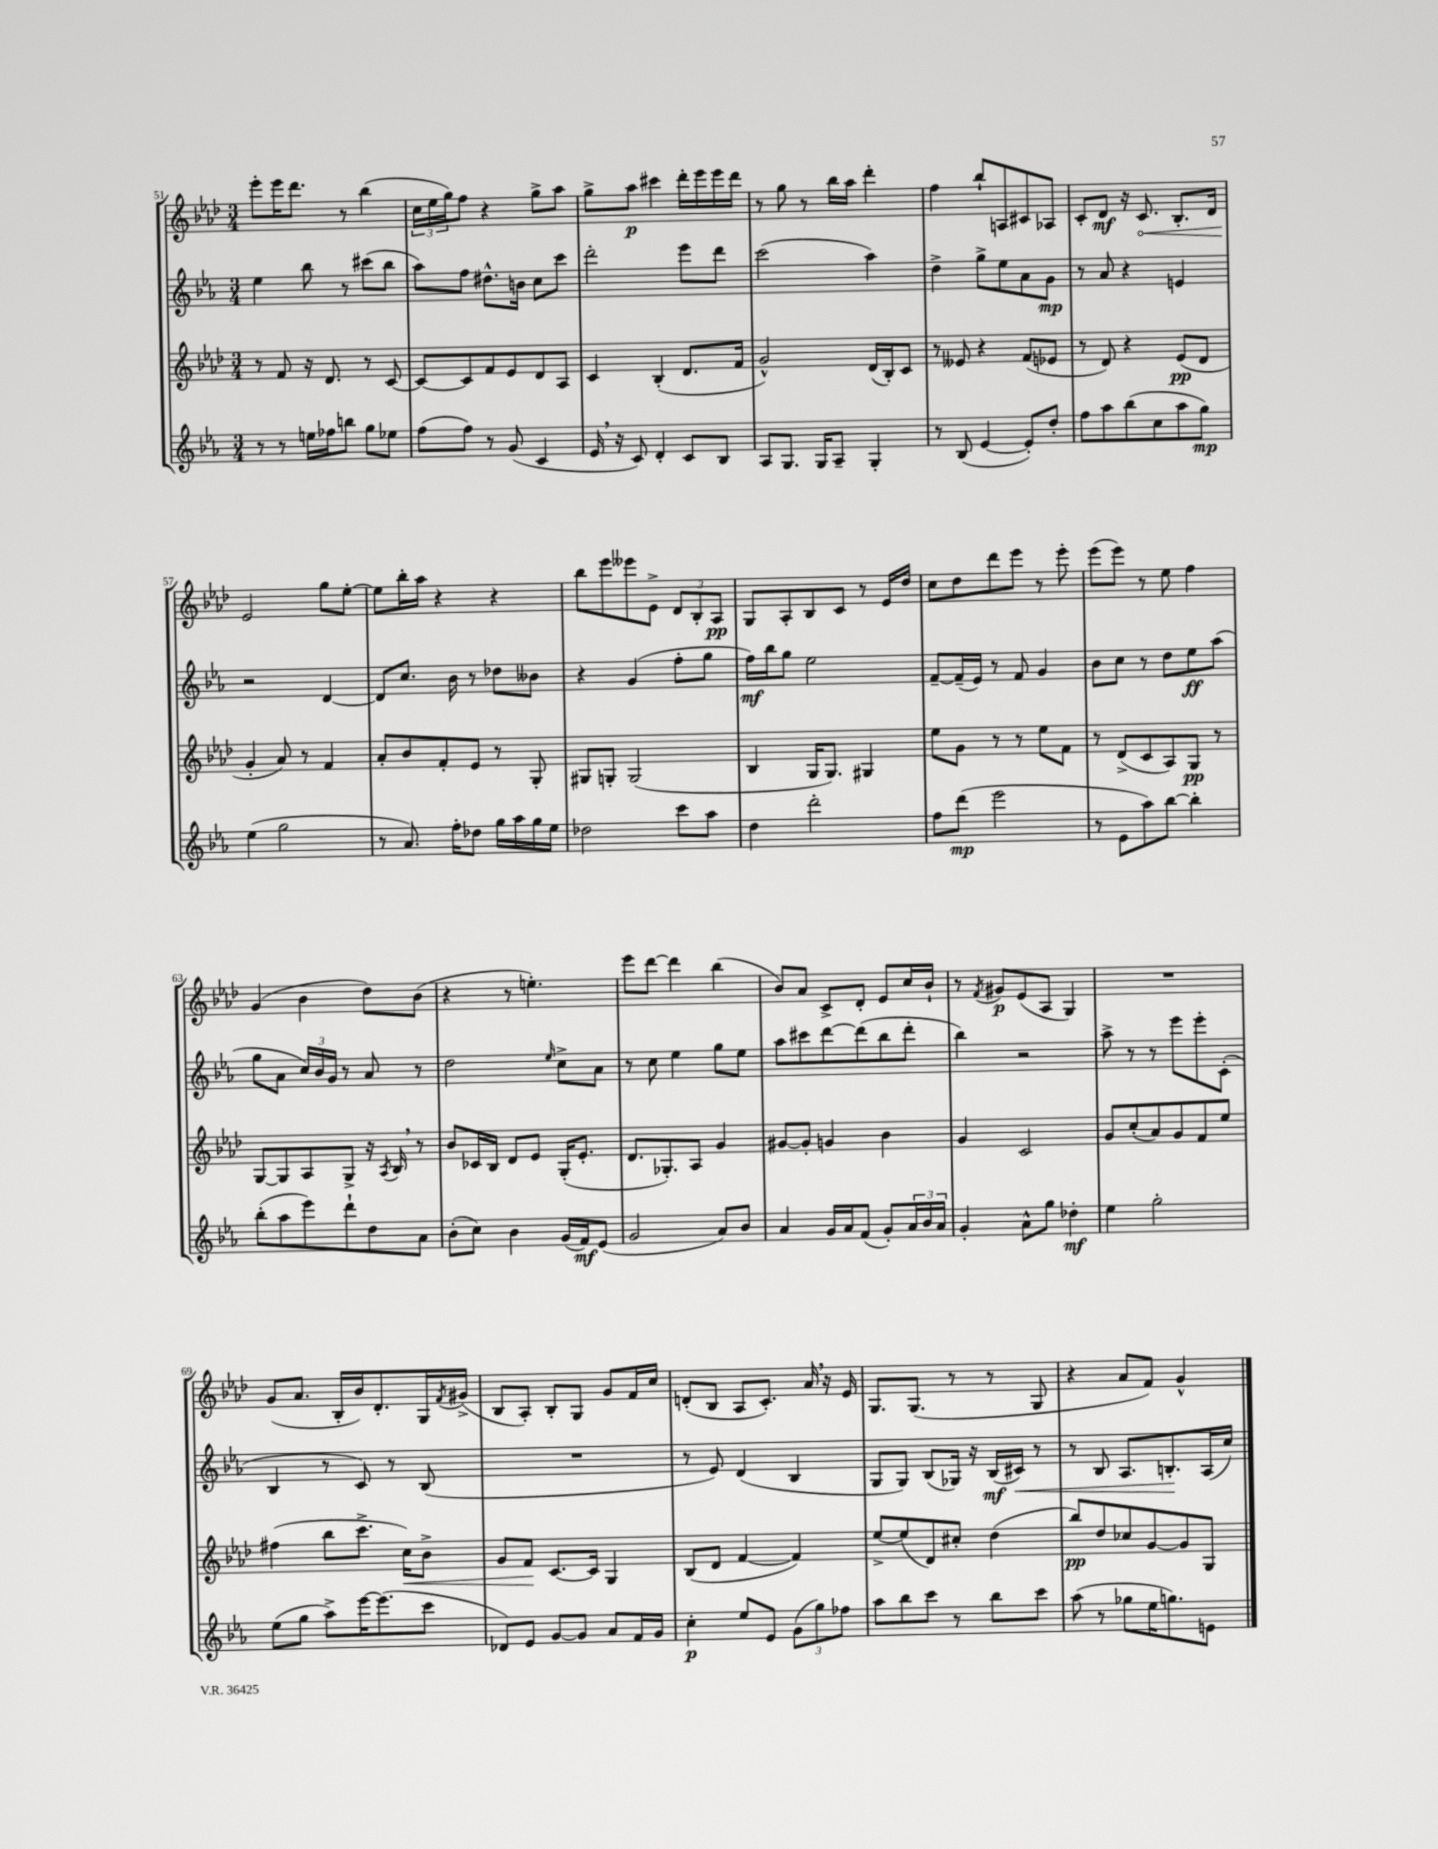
<<
\new StaffGroup <<
\new Staff = "s0" {
    \clef treble \key aes \major \numericTimeSignature \time 3/4
    ees'''8-. ees'''16 des'''8. r8 bes''4( |
    \tuplet 3/2 { c''16 ees''16 g''16) } f''8 r4 g''8-> aes''8 |
    g''8-> aes''8\p cis'''4 des'''16-. ees'''16 ees'''16 des'''16 |
    r8 g''8 r8 bes''16 aes''16 des'''4-. |
    f''4 bes''8-! a8 cis'8 aes8 |
    c'8-. des'8\mf r16 \once \override Hairpin.circled-tip = ##t c'8.\< bes8.-. des'16 |
    ees'2\! g''8 ees''8~-. |
    ees''8 bes''16-. aes''16 r4 r4 |
    bes''8 ees'''8 eeses'''8 ees'8-> \tuplet 3/2 { des'8 bes8-. aes8\pp } |
    g8 aes8-. bes8 c'8 r8 ees'16 des''16 |
    c''8 des''8 des'''8 ees'''8 r8 ees'''8-. |
    ees'''8( ees'''8) r8 ees''8 f''4 |
    g'4( bes'4 des''8) bes'8( |
    r4 r8 e''4.-.) |
    ees'''8 des'''8~ des'''4 bes''4( |
    bes'8) aes'8 c'8-> des'8-. ees'8 c''16 bes'16-! |
    r8 \acciaccatura { f'8 } gis'8\p ees'8( aes8 g4) |
    R2. |
    g'8( aes'8. bes16-. bes'16) des'8.-. g16 \acciaccatura { f'8 } gis'16->( |
    bes8 aes8-.) bes8-. g8 g'8 f'16 c''16 |
    d'8-.( bes8 aes8 c'8.-.) aes'16 \breathe r16 ees'16 |
    g8. g8.( r8 r8 g8 |
    r4 aes'8 f'8) g'4-^ \bar "|." |
}
\new Staff = "s1" {
    \clef treble \key ees \major \numericTimeSignature \time 3/4
    ees''4 bes''8 r8 cis'''8( bes''8 |
    aes''8) f''8 dis''8.-^ b'16 c''8 c'''8 |
    d'''2-. ees'''8 d'''8 |
    c'''2( aes''4) |
    d''4-> g''8-> ees''8 aes'8 g'8\mp |
    r8 aes'8 r4 e'4 |
    r2 d'4~ |
    d'8 c''8. bes'16 r8 des''8 beses'8 |
    r4 g'4( f''8-. g''8 |
    f''16\mf) bes''16 g''8 ees''2 |
    f'8~-- f'16--( ees'16) r8 f'8 g'4 |
    bes'8 c''8 r8 d''8 ees''8\ff aes''8( |
    g''8 aes'8 \tuplet 3/2 { c''16) bes'16 g'16 } r8 aes'8 r8 |
    d''2 \grace { ees''16 } c''8-> aes'8 |
    r8 c''8 ees''4 g''8 ees''8 |
    aes''8 cis'''8 d'''8~ d'''8( bes''8 d'''8-. |
    bes''4) r2 |
    aes''8-> r8 r8 ees'''8 ees'''8-. c'8-.( |
    bes4 r8 c'8) r8 bes8( |
    R2. |
    r8 ees'8) d'4( bes4 |
    g8 g8) bes8( ges16) r16 bes16\mf( cis'16\<) r8 |
    r8 bes8 aes8. b8.-.\! aes16( c''16) \bar "|." |
}
\new Staff = "s2" {
    \clef treble \key aes \major \numericTimeSignature \time 3/4
    r8 f'8 r16 des'8. r8 c'8~ |
    c'8~ c'8 f'8 ees'8 des'8 aes8 |
    c'4 bes4-.( des'8. f'16 |
    g'2-^) des'16( bes16-.) c'8 |
    r8 eeses'8 r4 f'8( ees'8 |
    r8 des'8) r4 ees'8\pp( des'8 |
    g'4-. aes'8) r8 f'4 |
    aes'8-. bes'8 f'8-. ees'8 r8 g8-. |
    gis8 g8-. g2( |
    bes4 g16 g8.) gis4 |
    ees''8 g'8 r8 r8 ees''8 f'8 |
    r8 des'8->( c'8 aes8) g8\pp r8 |
    g8~ g8 aes8 g8-> r16 \acciaccatura { aes8 } bes16 \breathe r8 |
    bes'8 ces'16 bes16 des'8 ees'8 g16-.( ees'8.-. |
    des'8. ges8.-.) aes8 g'4 |
    gis'8~ gis'8-. g'4 bes'4 |
    g'4 c'2 |
    g'8 c''8-.( aes'8) g'8 f'8 ees''8 |
    fis''4( bes''8 c'''8.-> c''16\<) bes'8-> |
    g'8 f'8\! c'8.~ c'16 g4 |
    bes8( des'8 f'4~ f'4) |
    ees''8~-> ees''8( des'8) cis''8-. des''4( |
    bes''8\pp) des''8 ces''8 g'8~ g'8 g8 \bar "|." |
}
\new Staff = "s3" {
    \clef treble \key ees \major \numericTimeSignature \time 3/4
    r8 r8 e''16 fes''16 b''8 g''8 ees''8 |
    f''8( f''8) r8 g'8( c'4 |
    ees'16 \breathe r16 c'8) d'4-. c'8 bes8 |
    aes8 g8. g16 aes8-- g4-. |
    r8 bes8( ees'4~ ees'8-.) d''8-. |
    f''8 aes''8 bes''8( c''8 aes''8 g''8\mp) |
    ees''4( g''2 |
    r8 aes'8.) f''16-. des''8 g''16 aes''16 g''16 ees''16 |
    des''2 c'''8 aes''8 |
    d''4 d'''2-. |
    f''8 d'''8\mp( ees'''2 |
    r8 ees'8 aes''8) bes''8~ bes''4-. |
    bes''8-.( aes''8 ees'''8) d'''8-! d''8 aes'8 |
    bes'8-.( c''8) bes'4 g'16( f'16\mf) ees'8( |
    g'2 aes'8) bes'8 |
    aes'4 g'16 aes'16 f'8( g'8-.) \tuplet 3/2 { aes'16 bes'16 aes'16 } |
    g'4-. aes'8-^ g''8 des''4-.\mf |
    ees''4 g''2-. |
    ees''8( g''8 aes''8->) ees'''16~ ees'''8.( c'''8 |
    des'8) ees'8 g'8~ g'8 aes'8 f'16 g'16 |
    c''4-.\p ees''8 ees'8 \tuplet 3/2 { g'8( g''8) fes''8 } |
    aes''8 bes''8 c'''8 r8 bes''8 c'''8 |
    aes''8( r8 ges''8 ees''16 g''8.) e'8 \bar "|." |
}
>>
>>
\layout { \context { \Score currentBarNumber = #51 } }
